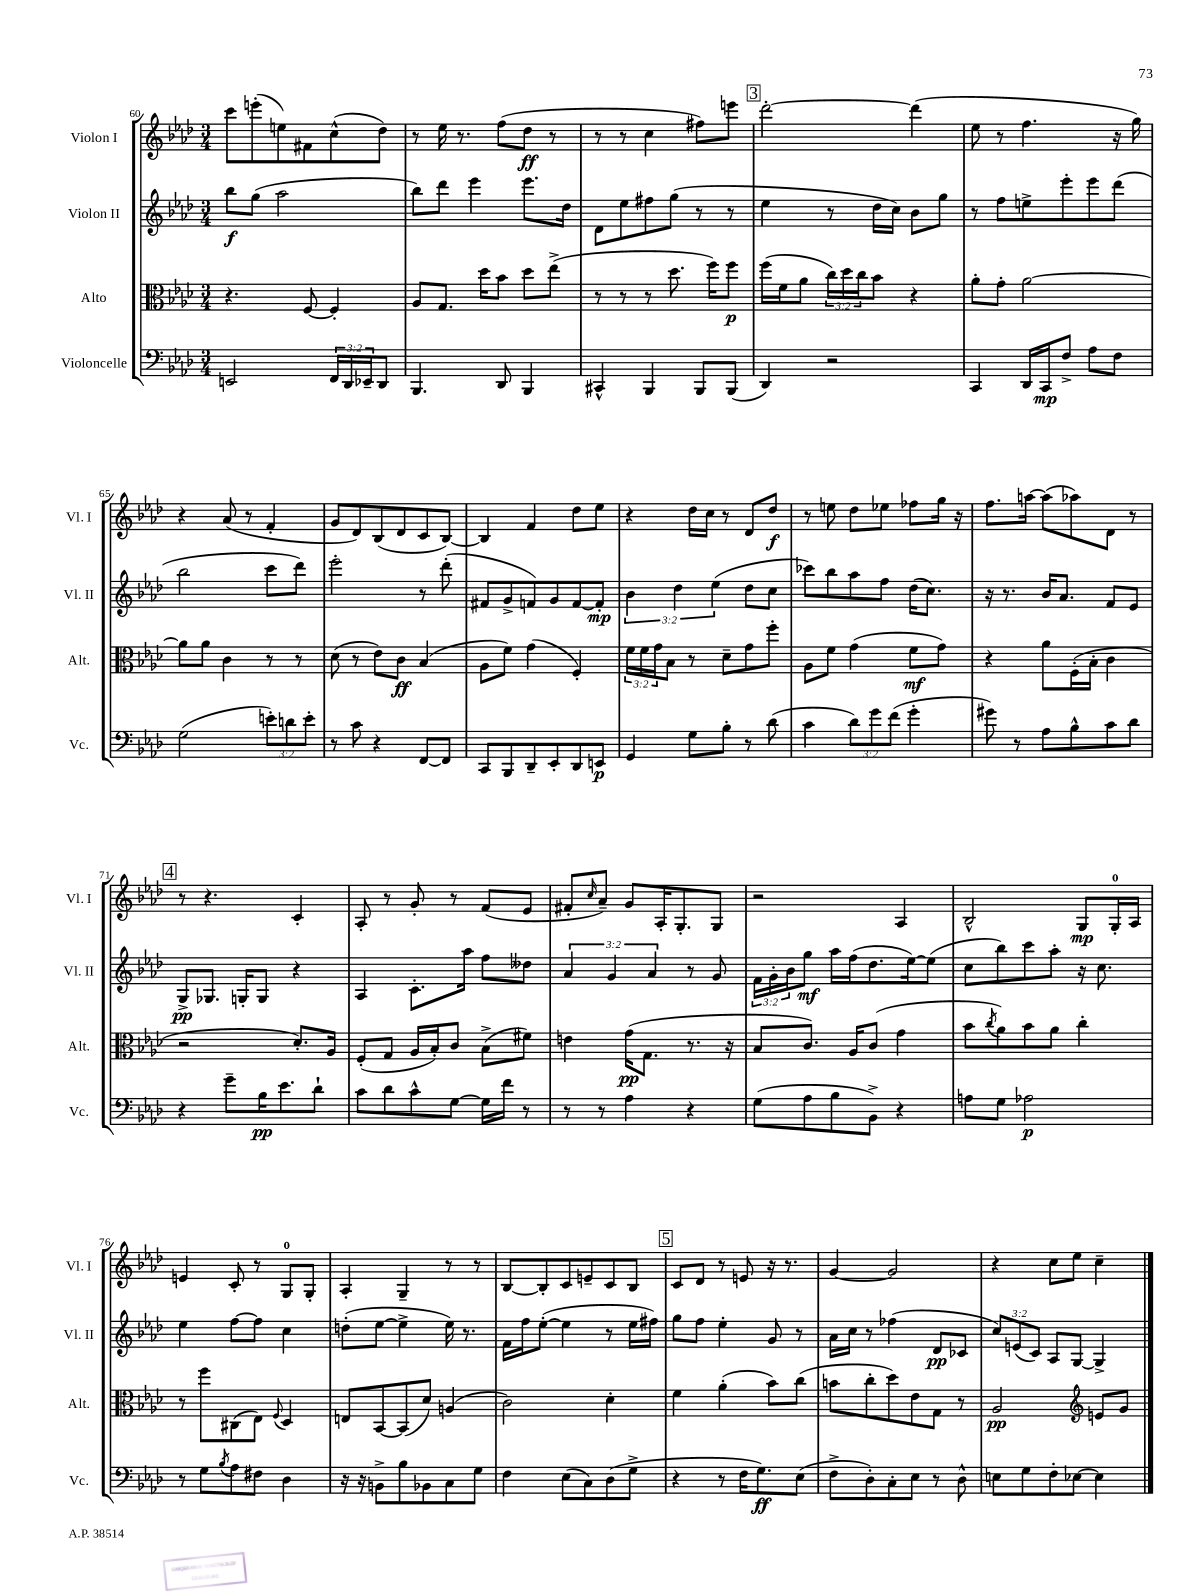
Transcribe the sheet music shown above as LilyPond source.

<<
\new StaffGroup <<
\new Staff = "s0" \with { instrumentName = "Violon I" shortInstrumentName = "Vl. I" } {
    \clef treble \key aes \major \numericTimeSignature \time 3/4
    c'''8 e'''8-.( e''8) fis'8 c''8-^( des''8) |
    r8 ees''16 r8. f''8( des''8\ff r8 |
    r8 r8 c''4 fis''8) e'''8 |
    \mark \markup { \box "3" } des'''2~-. des'''4( |
    ees''8 r8 f''4. r16 g''16) |
    r4 aes'8( r8 f'4-. |
    g'8 des'8) bes8( des'8 c'8 bes8~) |
    bes4 f'4 des''8 ees''8 |
    r4 des''16 c''16 r8 des'8 des''8\f |
    r8 e''8 des''8 ees''8 fes''8 g''16 r16 |
    f''8. a''16~ a''8( aes''8) des'8 r8 |
    \mark \markup { \box "4" } r8 r4. c'4-. |
    aes8-. r8 g'8-. r8 f'8( ees'8 |
    fis'8-. \grace { c''16 } aes'8--) g'8 aes16-. g8.-. g8 |
    r2 aes4 |
    bes2-^ g8\mp g16-0-. aes16 |
    e'4 c'8-. r8 g8-0 g8-. |
    aes4-. g4-- r8 r8 |
    bes8~ bes8-. c'8 e'8-- c'8 bes8 |
    \mark \markup { \box "5" } c'8 des'8 r8 e'8 r16 r8. |
    g'4~ g'2 |
    r4 c''8 ees''8 c''4-- \bar "|." |
}
\new Staff = "s1" \with { instrumentName = "Violon II" shortInstrumentName = "Vl. II" } {
    \clef treble \key aes \major \numericTimeSignature \time 3/4 \override Staff.TupletNumber.text = #tuplet-number::calc-fraction-text
    bes''8\f g''8( aes''2 |
    bes''8) des'''8 ees'''4 ees'''8. des''16 |
    des'8 ees''8 fis''8 g''8( r8 r8 |
    \mark \markup { \box "3" } ees''4 r8 des''16 c''16) bes'8 g''8 |
    r8 f''8 e''8-> ees'''8-. ees'''8 des'''8( |
    bes''2 c'''8 des'''8) |
    ees'''2-. r8 des'''8-.( |
    fis'8 g'8-> f'8) g'8 f'8~ f'8-.\mp |
    \tuplet 3/2 { bes'4 des''4 ees''4( } des''8 c''8 |
    ces'''8) bes''8 aes''8 f''8 des''16( c''8.) |
    r16 r8. bes'16 aes'8. f'8 ees'8 |
    \mark \markup { \box "4" } g8->\pp ges8. g16-. g8 r4 |
    aes4 c'8.-. aes''16 f''8 deses''8 |
    \tuplet 3/2 { aes'4 g'4 aes'4 } r8 g'8 |
    \tuplet 3/2 { f'16 g'16-. bes'16 } g''8\mf aes''16 f''16( des''8. ees''16~) ees''8( |
    c''8 bes''8) c'''8 aes''8-. r16 c''8. |
    ees''4 f''8~ f''8 c''4 |
    d''8-.( ees''8~ ees''4-> ees''16) r8. |
    f'16 f''16 ees''8~-.( ees''4 r8 ees''16 fis''16) |
    \mark \markup { \box "5" } g''8 f''8 ees''4-. g'8 r8 |
    aes'16 c''16 r8 fes''4( des'8\pp ces'8 |
    \tuplet 3/2 { c''8) e'8( c'8) } aes8 g8~ g4-> \bar "|." |
}
\new Staff = "s2" \with { instrumentName = "Alto" shortInstrumentName = "Alt." } {
    \clef alto \key aes \major \numericTimeSignature \time 3/4 \override Staff.TupletNumber.text = #tuplet-number::calc-fraction-text
    r4. f8~ f4-. |
    aes8 g8. des''16 bes'8 des''8 ees''8->( |
    r8 r8 r8 des''8. f''16) f''8\p |
    \mark \markup { \box "3" } f''16( f'16 aes'8 \tuplet 3/2 { c''16) des''16 c''16 } bes'8 r4 |
    aes'8-. g'8-. aes'2~ |
    aes'8 aes'8 c'4 r8 r8 |
    des'8( r8 ees'8) c'8\ff bes4( |
    aes8 f'8) g'4( f4-.) |
    \tuplet 3/2 { f'16 f'16 g'16 } bes8 r8 des'8-- g'8 f''8-. |
    aes8 f'8 g'4( f'8\mf g'8) |
    r4 aes'8 f16-.( bes16-. c'4 |
    \mark \markup { \box "4" } r2 des'8.-.) aes16 |
    f8-.( g8 aes16 bes16-.) c'8 bes8->( fis'8) |
    e'4 g'16\pp( g8. r8. r16 |
    bes8 c'8.) aes16 c'8( g'4 |
    bes'8 \acciaccatura { c''8 } aes'8) bes'8 aes'8 c''4-. |
    r8 f''8 cis8( ees8) \appoggiatura { f8 } des4 |
    e8 bes,8~ bes,8( des'8) a4( |
    c'2) des'4-. |
    \mark \markup { \box "5" } f'4 aes'4-.( bes'8) c''8( |
    b'8 c''8-. des''8) ees'8 g8 r8 |
    aes2\pp \clef treble e'8 g'8 \bar "|." |
}
\new Staff = "s3" \with { instrumentName = "Violoncelle" shortInstrumentName = "Vc." } {
    \clef bass \key aes \major \numericTimeSignature \time 3/4 \override Staff.TupletNumber.text = #tuplet-number::calc-fraction-text
    e,2 \tuplet 3/2 { f,16 des,16 ees,16-- } des,8 |
    bes,,4. des,8 bes,,4 |
    cis,4-^ bes,,4 bes,,8 bes,,8( |
    \mark \markup { \box "3" } des,4) r2 |
    c,4 des,16 c,16\mp f8-> aes8 f8 |
    g2( \tuplet 3/2 { e'8-.) d'8 e'8-. } |
    r8 c'8 r4 f,8~ f,8 |
    c,8 bes,,8 des,8-- ees,8-. des,8 e,8\p |
    g,4 g8 bes8-. r8 des'8( |
    c'4 \tuplet 3/2 { des'8) g'8 f'8( } g'4-. |
    gis'8) r8 aes8 bes8-^ c'8 des'8 |
    \mark \markup { \box "4" } r4 g'8-- bes16\pp ees'8. des'8-! |
    c'8 des'8 c'8-^ g8~ g16 f'16 r8 |
    r8 r8 aes4 r4 |
    g8( aes8 bes8 bes,8->) r4 |
    a8 g8 aes2\p |
    r8 g8 \acciaccatura { bes8 } aes8 fis8 des4 |
    r16 r16 b,8-> bes8 bes,8 c8 g8 |
    f4 ees8( c8) des8( g8-> |
    \mark \markup { \box "5" } r4 r8 f16 g8.\ff) ees8( |
    f8-> des8-.) c8-. ees8 r8 des8-^ |
    e8 g8 f8-. ees8~ ees4 \bar "|." |
}
>>
>>
\layout { \context { \Score currentBarNumber = #60 } }
